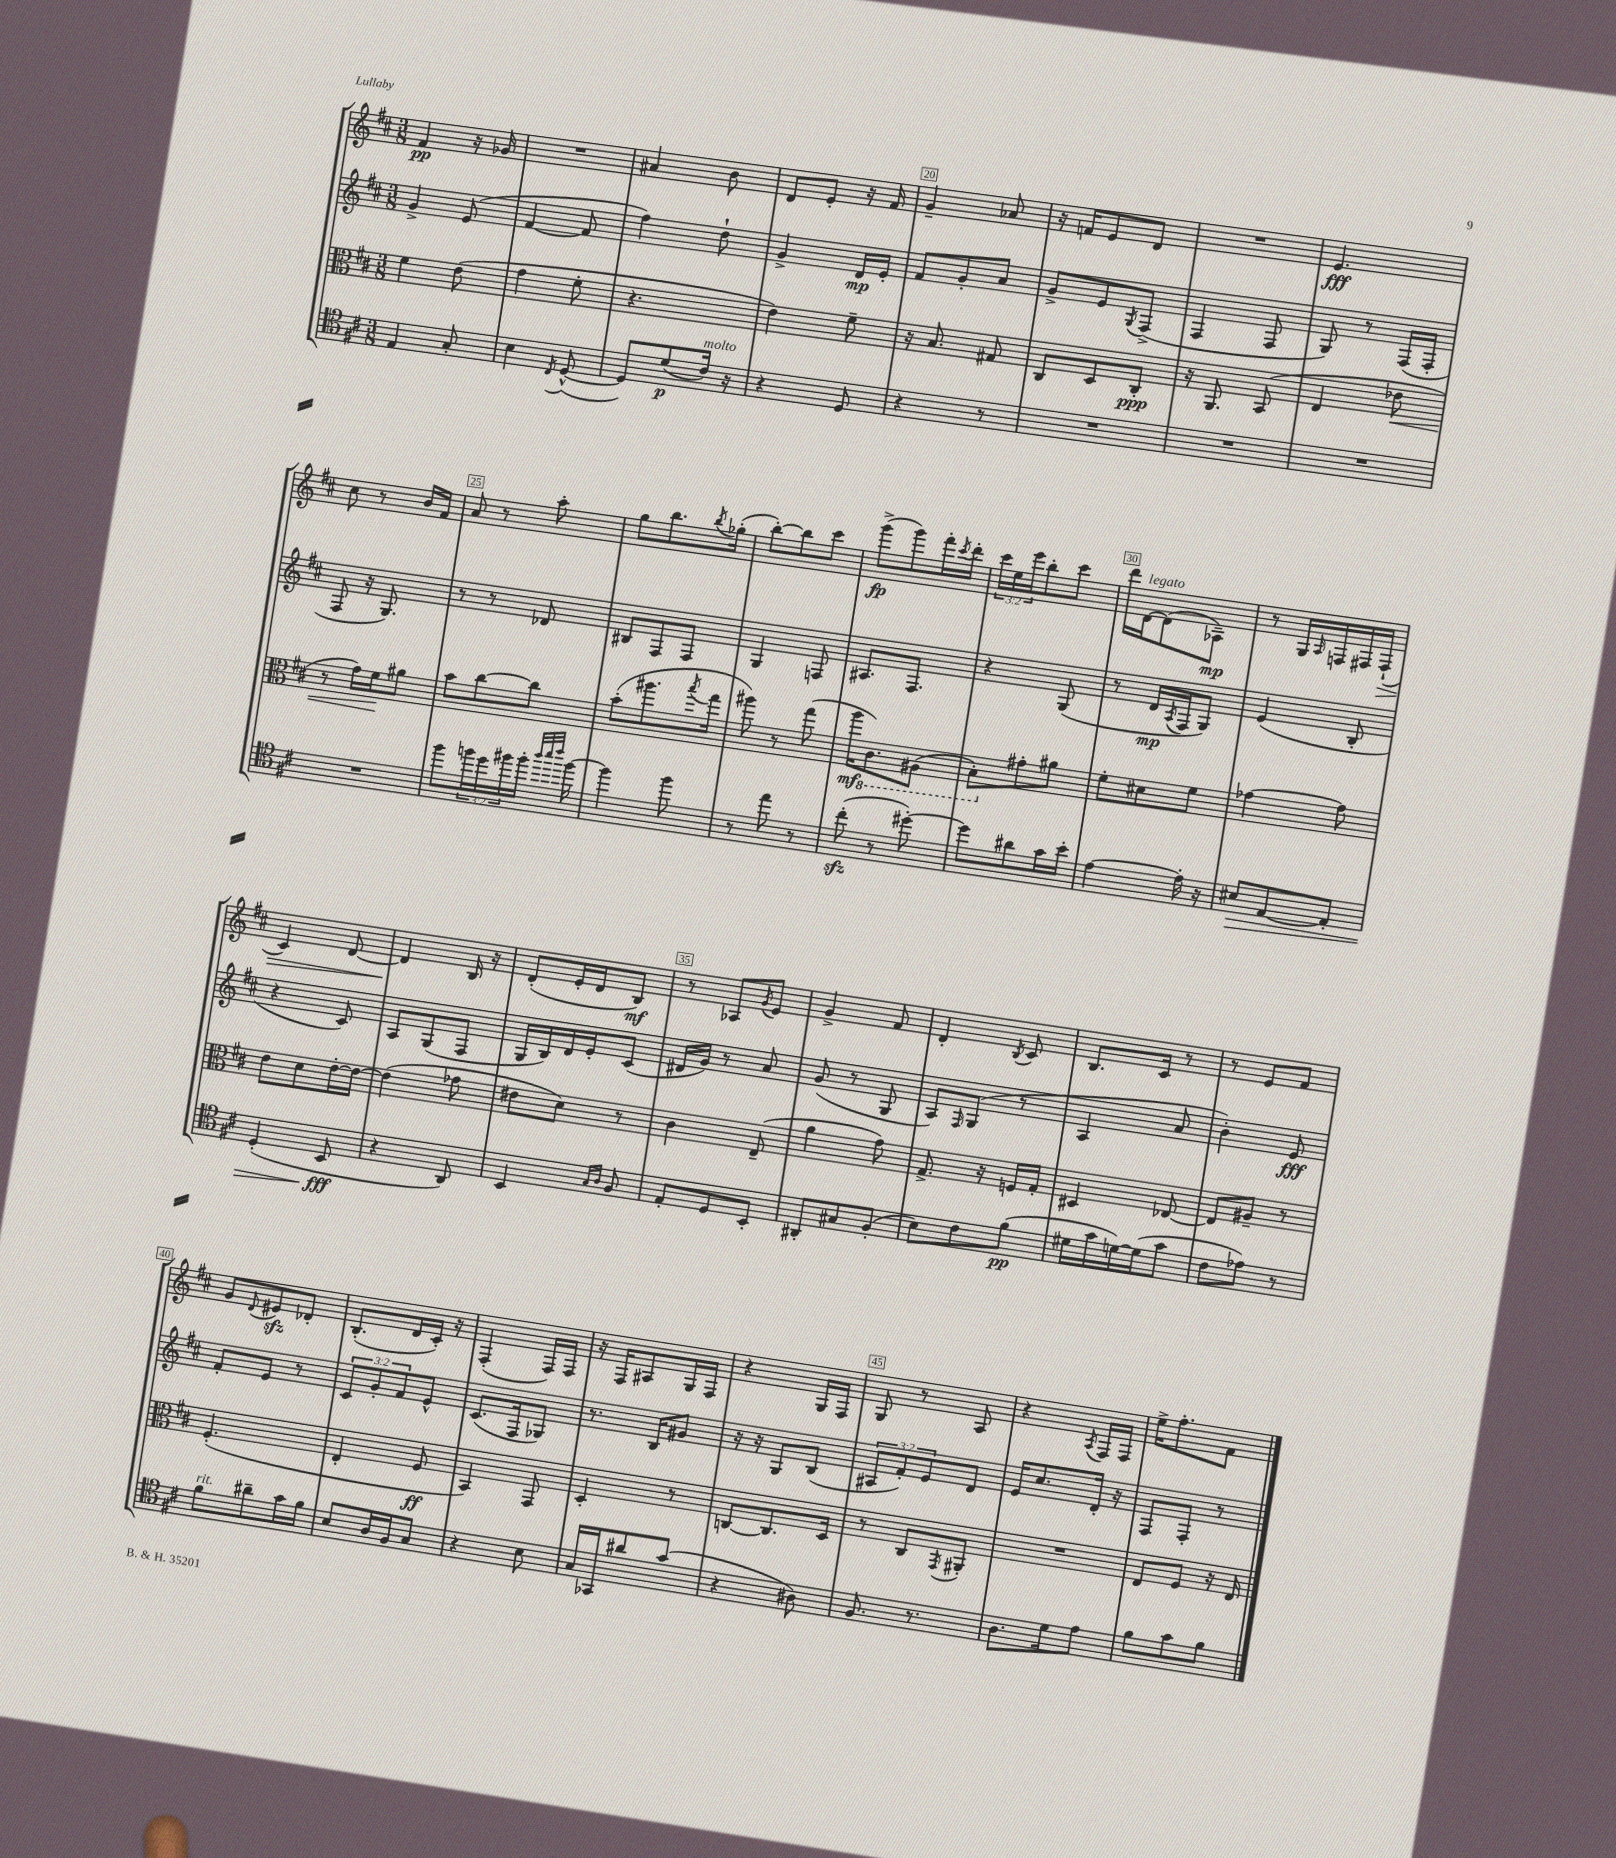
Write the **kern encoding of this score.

**kern	**kern	**kern	**kern
*staff4	*staff3	*staff2	*staff1
*clefC4	*clefC3	*clefG2	*clefG2
*k[f#c#]	*k[f#c#]	*k[f#c#]	*k[f#c#]
*M3/8	*M3/8	*M3/8	*M3/8
4E/	4f#\	4g^/	4f#/
8G'/	(8e\	(8e/	16r
.	.	.	16g-/
=	=	=	=
4B\	4g\	[4f#/	4.r
8qC#/	.	.	.
([8D^^/	8f#'\	8f#/]	.
=	=	=	=
8D/]L)	4.r	4ff#\)	4a#/
(8d/	.	.	.
16c#/Jk)	.	8dd`\	8b\
16r	.	.	.
=	=	=	=
4r	4e\)	4g^/	8d/L
.	.	.	8e'/J
8D/	8f#~\	16d/LL	16r
.	.	16e'/JJ	16f#/
=	=	=	=
4r	16r	8f#/L	4g~/
.	8.B/	.	.
.	.	8g'/	.
8r	8G#/	8a/J	8a-/
=	=	=	=
4.r	8C#/L	8g^/L	16r
.	.	.	16f/LK
.	8D/	8e/	8e/
.	.	8qG/	.
.	8C#'/J	(8F#^/J	8d/J
=	=	=	=
4.r	16r	4F#/	4.r
.	8.AA/	.	.
.	(8BB/	8F#/	.
=	=	=	=
4.r	4E/	8G/)	4.e/
.	.	8r	.
.	8e-\	(16F#/LL	.
.	.	16F#'/JJ	.
=	=	=	=
4.r	8r	8F#/	8cc#\
.	16g\LL)	16r	8r
.	16f#\J	8.G/)	.
.	8a#\J	.	16b/LL
.	.	.	16f#/JJ
=	=	=	=
8ff#\L	8b\L	8r	8a/
24ff\L	[8cc#\	8r	8r
24dd\	.	.	.
24ff#\	.	.	.
16ff#'\JJ	8cc#\]J	8d-/	8aa'\
32qqaa/LLL	.	.	.
32qqbb/	.	.	.
32qqccc#/JJJ	.	.	.
[16ff#\	.	.	.
=	=	=	=
4ff#\]	(8b'\L	8B#/L	8gg\L
.	8.aa#\	8F#/	8.bb\
8ff#\	.	8F#/J	.
.	8qbb/	.	8qbb/
.	16gg\Jk	.	(16gg-'\Jk
=	=	=	=
8r	8aa#\)	4G/	[8bb'\L)
8ee\	8r	.	8bb\]
8r	(8gg\	8F/	8ccc#\J
=	=	=	=
(8cc#'\	16aa\LK	8.A#/L	(8ggg^\L
.	8.C#\)	.	.
8r	.	.	8ggg\)
.	.	8.F#/J	.
[8dd#'\)	(8AA#\J	.	16fff#'\L
.	.	.	8qccc#/
.	.	.	16ddd'\JJ
=	=	=	=
8dd#\]L	8BB'\L)	4r	24ccc#\LL
.	.	.	24ee\
.	.	.	24eee\J
8a#\	8g#'\	.	8bb'\
16g\L	8a#\J	(8G/	8ccc#\J
16b'\JJ	.	.	.
=	=	=	=
[4e\	8f#'\L	8r	16ddd\LL
.	.	.	[16d\J
.	8d#\	16d/LL	(8d\]
.	.	8qA/	.
.	.	16F#/J	.
16e'\]	8f#\J	8G/J)	8A-~\J)
16r	.	.	.
=	=	=	=
8B#/L	[4g-\	(4e/	8r
[8E/	.	.	16G/LL
.	.	.	16qqA/
.	.	.	16F/
8E'/]J	8g-\]	8B'/	16F#/
.	.	.	(16F#`/JJ
=	=	=	=
(4D'/	8e\L	4r	4c#/)
.	8d\	.	.
8BB/	[16e'\L	8c#/)	[8d/
.	16e\_JJ	.	.
=	=	=	=
4r	(4e\]	8A/L	4d/]
.	.	(8G/	.
8AA/)	8g-\	8F#/J	16B/
.	.	.	16r
=	=	=	=
4BB/	8e#\L	16G/LL	(8d'/L
.	.	16B/)	.
.	8d\J)	16d/	16e'/L
.	.	16e'/J	16d/J
16qqG/LL	.	.	.
16qqA/JJ	.	.	.
8F#/	8r	(8c#/J	8B/J)
=	=	=	=
8E'/L	4c#\	16d#/LL	8r
.	.	16g/JJ)	.
8D/	.	8r	8A-/L
.	.	.	8qg/
8BB'/J	(8E~/	8a/	8e/J
=	=	=	=
8AA#'/L	4a\	(8g/	4g^/
8G#/	.	8r	.
(8F#'/J	8g\)	8G/	8f#/
=	=	=	=
8B\L)	8.G^/	8A/L)	4d'/
.	.	16qqF#/	.
8c#\	.	(8G/J	.
.	16r	.	.
.	.	.	8qB/
(8f#\J	16F/LL	8r	8c#/
.	16G'/JJ	.	.
=	=	=	=
16d#\LL	4D#/	4A/	8.B/L
16g\	.	.	.
[16d\)	.	.	.
(16d\]J	.	.	16c#/Jk
8g\J	[8E-/	8a/	8r
=	=	=	=
8c#\L	8E-/]L	4b'\)	8r
8e-\J)	8A#~/J	.	8e/L
8r	8r	8e/	8f#/J
=	=	=	=
8f#\L	(4.F#'/	8f#'/L	8g/L
.	.	.	8qqd/
8a#~\	.	8e/J	8e#/
16g\L	.	8r	8d-'/J
16f#\JJ	.	.	.
=	=	=	=
8B/L	4E'/	12c#/L	(8.B'/L
.	.	12g'/	.
16A/L	.	.	.
.	.	12f#/	.
16F#/J	.	.	16d/L
8G/J	8F#/	8e^^/J	16c#'/JJ)
.	.	.	16r
=	=	=	=
4r	4BB/)	(8.c#/L	(4F#'/
.	.	16F#/k	.
8B\	8GG/	8G-/J)	16F#/LL)
.	.	.	16F#/JJ
=	=	=	=
16G/LL	4D'/	8.r	16r
16GG-/J	.	.	16F#/LK
8a#/	.	.	8A#/
.	.	16B/LK	.
(8g/J	8r	8g#/J	16G/L
.	.	.	16F#/JJ
=	=	=	=
4r	[8C/L	16r	4r
.	.	16r	.
.	8.C/]	8G/L	.
8A#\)	.	(8B/J	16G/LL
.	16D/Jk	.	16F#/JJ
=	=	=	=
8.F#/	8r	12A#/L	8G/
.	.	12f#'/)	.
.	8C#/L	.	8r
.	.	12e/	.
8.r	.	.	.
.	8qGG/	.	.
.	8AA#'/J	8d/J	8A/
=	=	=	=
8.A\L	4.r	16e/LK	4r
.	.	8.cc#/	.
16d\k	.	.	.
.	.	.	8qA/
8e\J	.	16d'/Jk	16F#/LL
.	.	16r	16F#/JJ
=	=	=	=
8f#\L	8E/L	8F#/L	16ee^\LK
.	.	.	8.ff#'\
8g\	8F#/J	8F#'/J	.
8f#\J	16r	8r	8f#\J
.	16E/	.	.
==	==	==	==
*-	*-	*-	*-
